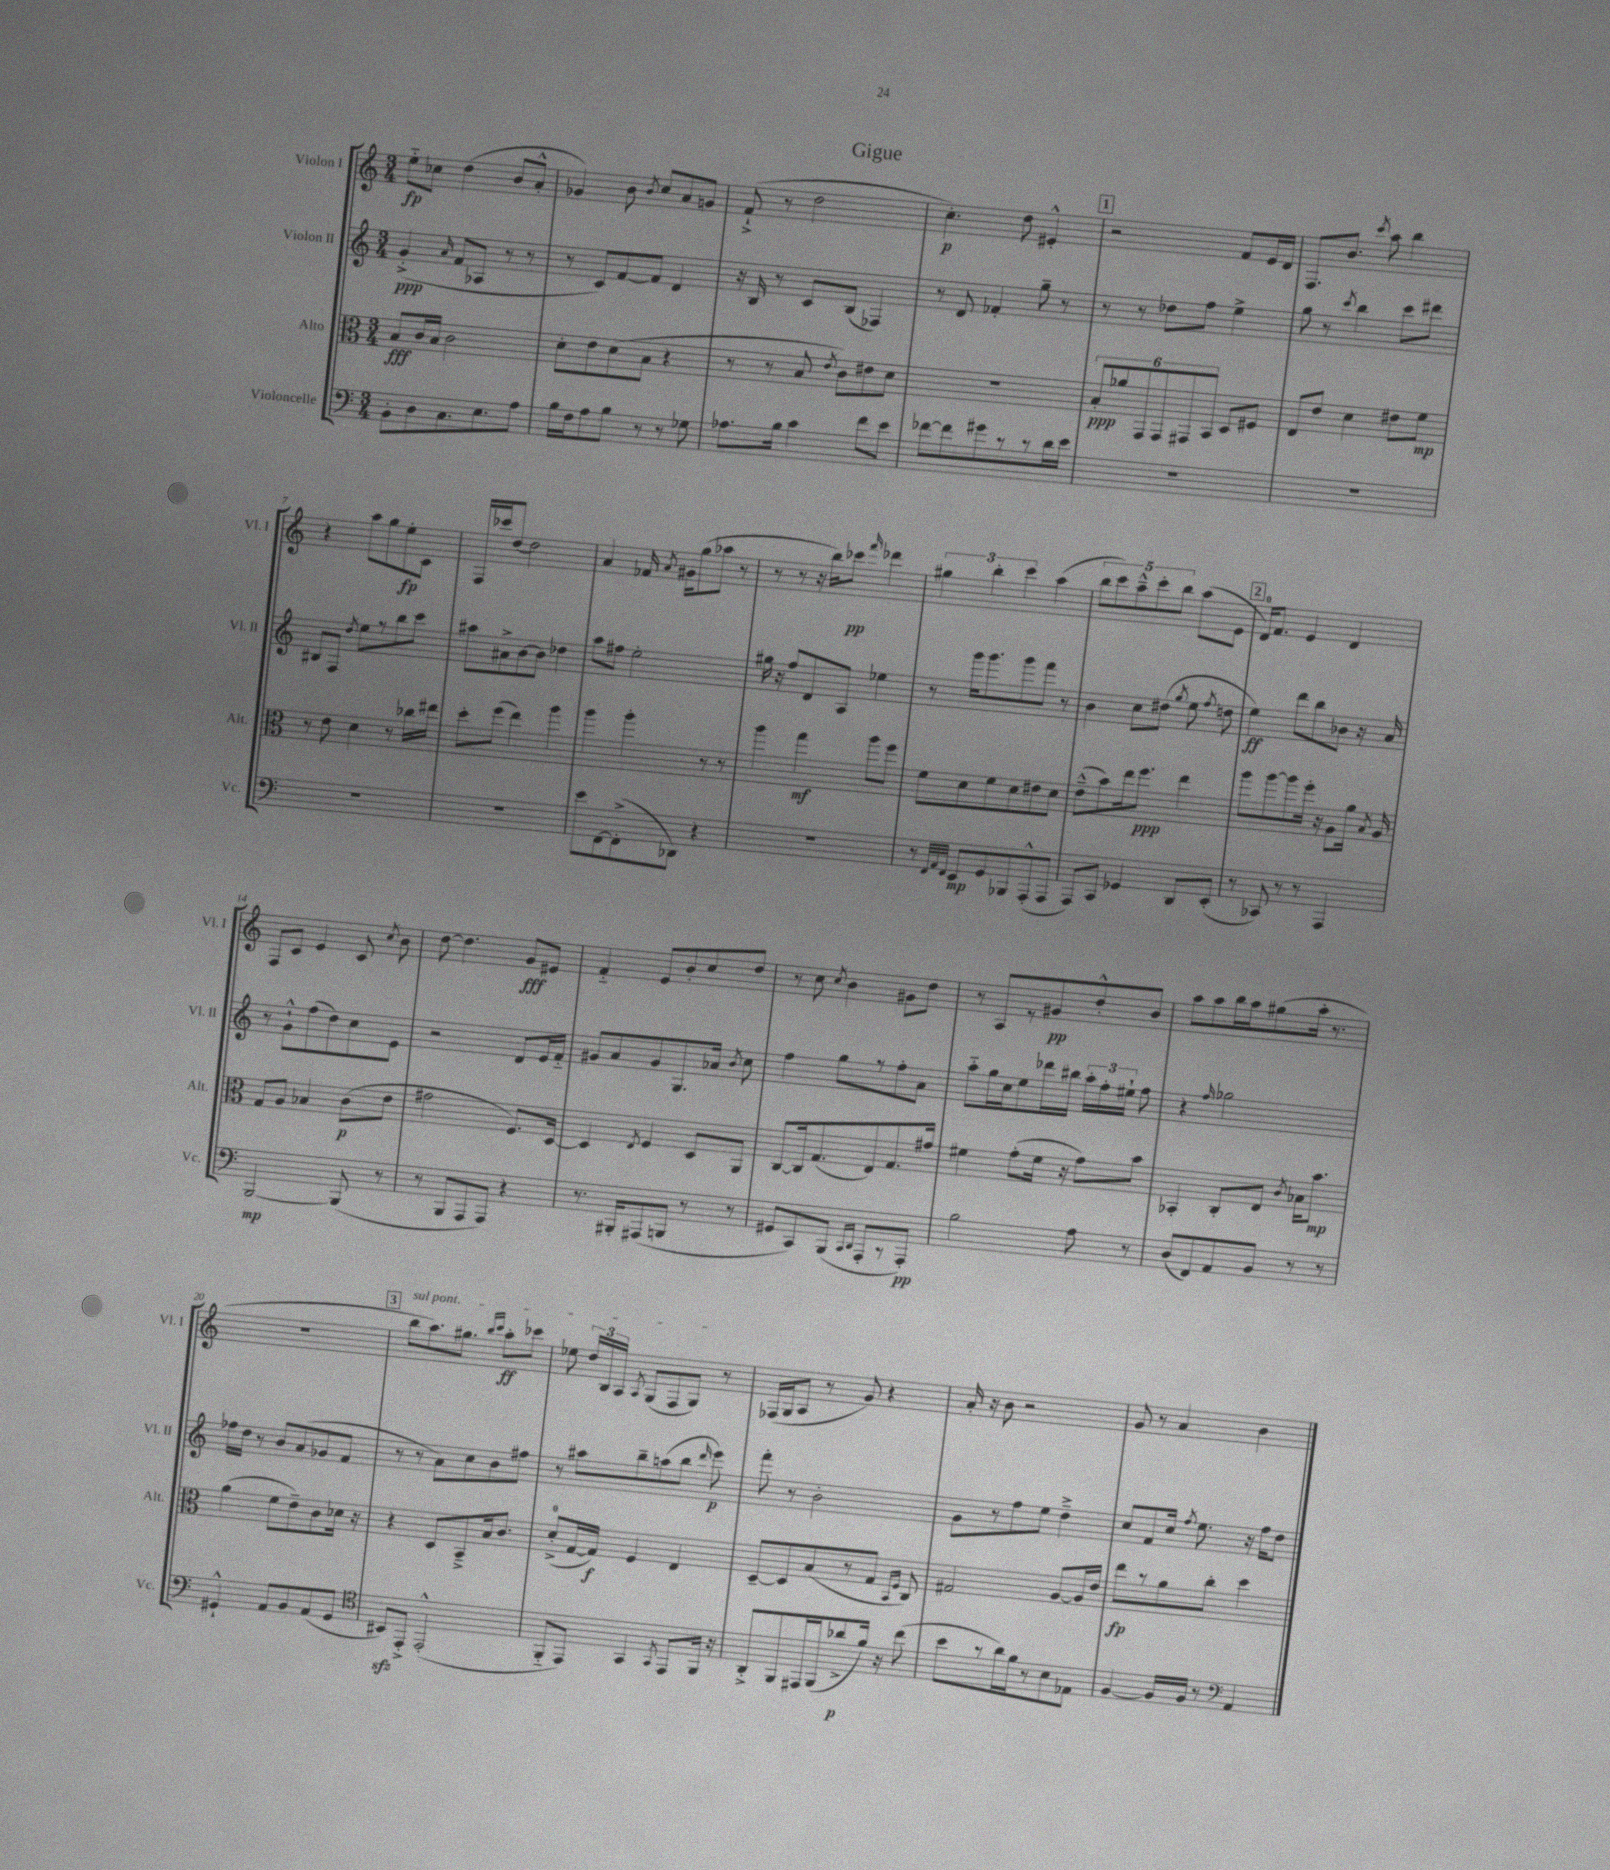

**kern	**dynam	**kern	**dynam	**kern	**dynam	**kern	**dynam
*part4	*part4	*part3	*part3	*part2	*part2	*part1	*part1
*staff4	*staff4	*staff3	*staff3	*staff2	*staff2	*staff1	*staff1
*I"Violoncelle	*	*I"Alto	*	*I"Violon II	*	*I"Violon I	*
*I'Vc.	*	*I'Alt.	*	*I'Vl. II	*	*I'Vl. I	*
*clefF4	*	*clefC3	*	*clefG2	*	*clefG2	*
*k[]	*	*k[]	*	*k[]	*	*k[]	*
*M3/4	*	*M3/4	*	*M3/4	*	*M3/4	*
=1	=1	=1	=1	=1	=1	=1	=1
8BB'\L	.	8B/L	fff	(4g'^/	ppp	8ee\L	fp
8D\	.	16c/L	.	.	.	8cc-X\J	.
.	.	16B/JJ	.	.	.	.	.
.	.	.	.	16qqa/	.	.	.
8.C\	.	2c\	.	8f/L	.	(4dd\	.
.	.	.	.	8A-X/J	.	.	.
8.E\	.	.	.	.	.	.	.
.	.	.	.	8r	.	8b/L	.
8A\J	.	.	.	8r	.	8a'^^/J	.
=2	=2	=2	=2	=2	=2	=2	=2
16B\LL	.	8d'\L	.	8r	.	4g-X/)	.
16F\J	.	.	.	.	.	.	.
8A\	.	8e\	.	8c/L)	.	.	.
8B\J	.	(8d\	.	[8f/	.	8b\	.
.	.	.	.	.	.	8qb/	.
8r	.	8B\J	.	8f/J]	.	8cc/L	.
8r	.	4r	.	4d/	.	8a/	.
8G-X\	.	.	.	.	.	8gn/J	.
=3	=3	=3	=3	=3	=3	=3	=3
8.A-X\L	.	8r	.	16r	.	(8f`^/	.
.	.	.	.	16B/	.	.	.
.	.	8r	.	8r	.	8r	.
16B\Jk	.	.	.	.	.	.	.
4c\	.	8B/	.	8c/L	.	2dd\	.
.	.	8qe/	.	.	.	.	.
.	.	8c\L)	.	(8B/J	.	.	.
8f\L	.	8e#X\	.	4F-X/)	.	.	.
8e\J	.	8d\J	.	.	.	.	.
=4	=4	=4	=4	=4	=4	=4	=4
[8f-X\L	.	2.r	.	8r	.	4.cc'\)	p
8f-\]	.	.	.	8d/	.	.	.
8g#X\	.	.	.	4f-X'/	.	.	.
8r	.	.	.	.	.	8dd\	.
8r	.	.	.	8gg~\	.	4e#X'^^/	.
16d\L	.	.	.	8r	.	.	.
16e\JJ	.	.	.	.	.	.	.
!!LO:REH:place=s1:t=1
=5	=5	=5	=5	=5	=5	=5	=5
2.r	.	12B'/L	ppp	8r	.	2r	.
.	.	12a-X/	.	.	.	.	.
.	.	.	.	8r	.	.	.
.	.	12GG/	.	.	.	.	.
.	.	12GG/	.	8dd-X\L	.	.	.
.	.	12GG#X/	.	.	.	.	.
.	.	.	.	8ff\J	.	.	.
.	.	12BB/J	.	.	.	.	.
.	.	8D/L	.	4ee^\	.	8f/L	.
.	.	8F#X/J	.	.	.	16e/L	.
.	.	.	.	.	.	16d/JJ	.
=6	=6	=6	=6	=6	=6	=6	=6
2.r	.	8E/L	.	8gg\	.	8.F/L	.
.	.	8e/J	.	8r	.	.	.
.	.	.	.	.	.	8.b/J	.
.	.	.	.	8qccc/	.	.	.
.	.	4d\	.	4bb\	.	.	.
.	.	.	.	.	.	8qccc/	.
.	.	.	.	.	.	8aa\	.
.	.	8e#X\L	.	8ccc\L	.	4bb\	.
.	.	8f\J	mp	8ddd#X\J	.	.	.
!!LO:LB:g=z
=7	=7	=7	=7	=7	=7	=7	=7
2.r	.	8r	.	8B#X/L	.	4r	.
.	.	8e\	.	8F/J	.	.	.
.	.	.	.	8qdd/	.	.	.
.	.	4d\	.	8ee\L	.	8aa\L	.
.	.	.	.	8r	.	8gg\	.
.	.	8r	.	8bb\	.	8ee'\	fp
.	.	16cc-X\LL	.	8ccc\J	.	8c\J	.
.	.	16ee#X\JJ	.	.	.	.	.
=8	=8	=8	=8	=8	=8	=8	=8
2.r	.	8dd'\L	.	8aa#X\L	.	16F/LL	.
.	.	.	.	.	.	16ccc-X/J	.
.	.	(8ff\J	.	8a#X^\	.	[8dd/J	.
.	.	4ee\)	.	[8b\	.	2dd\]	.
.	.	.	.	8b\J]	.	.	.
.	.	4aa\	.	4dd-X\	.	.	.
=9	=9	=9	=9	=9	=9	=9	=9
8e\L	.	4aa\	.	8aa\L	.	4a/	.
[8FF\	.	.	.	8ff#X\J	.	.	.
(8FF'^\]	.	4aa'\	.	2ee'\	.	16f-X/	.
.	.	.	.	.	.	8qa/	.
.	.	.	.	.	.	16g#X\KL	.
8DD-X\J)	.	.	.	.	.	(8gg\	.
4r	.	8r	.	.	.	8aa-X\J	.
.	.	8r	.	.	.	8r	.
=10	=10	=10	=10	=10	=10	=10	=10
2.r	.	4aa\	.	16gg#X\	.	8r	.
.	.	.	.	16r	.	.	.
.	.	.	.	8ff/L	.	8r	.
.	.	4gg\	mf	8d/	.	16r	.
.	.	.	.	.	.	16bb\KL)	.
.	.	.	.	8A/J	.	8ccc-X\J	pp
.	.	.	.	.	.	16qqfff/	.
.	.	8aa\L	.	4ee-X\	.	4ddd-X\	.
.	.	8ff\J	.	.	.	.	.
=11	=11	=11	=11	=11	=11	=11	=11
8r	.	8f\L	.	8r	.	6gg#X\	.
32qqFF/LLL	.	.	.	.	.	.	.
32qqAA/	.	.	.	.	.	.	.
32qqFF/JJJ	.	.	.	.	.	.	.
8EE/L	mp	8d\	.	16ggg\KL	.	.	.
.	.	.	.	.	.	6bb'\	.
.	.	.	.	8.ggg\	.	.	.
8GG/	.	8f\	.	.	.	.	.
.	.	.	.	.	.	6ccc\	.
8BBB-X/	.	8d\	.	8ggg\	.	.	.
(8AAA'^^/	.	8e#X\	.	8fff\J	.	(4aa\	.
8AAA/J	.	8d\J	.	8r	.	.	.
=12	=12	=12	=12	=12	=12	=12	=12
8AAA/L)	.	(8e~^^\L	.	4b\	.	10bb\L	.
.	.	.	.	.	.	10ccc\)	.
8CC/J	.	8b\)	.	.	.	.	.
.	.	.	.	.	.	10aa~^^\	.
4GG-X/	.	16ee\k	.	8cc\L	.	.	.
.	.	.	.	.	.	10ccc'\	.
.	.	8.ff\J	ppp	.	.	.	.
.	.	.	.	(8dd#X\J	.	.	.
.	.	.	.	.	.	10bb\J	.
.	.	.	.	8qgg/	.	.	.
8DD/L	.	4ee\	.	8ee\	.	(8aa\L	.
.	.	.	.	8qff/	.	.	.
(8EE'/J	.	.	.	8ddn\	.	8e\J	.
!!LO:REH:place=s1:t=2
=13	=13	=13	=13	=13	=13	=13	=13
8r	.	8aa\L	.	4ee\)	ff	16d/KL)	.
.	.	.	.	.	.	8.f/J	.
8CC-X/)	.	[8aa\	.	.	.	.	.
8r	.	8aa\]	.	8ddd\L	.	4e/	.
8r	.	16ff'\Jk	.	8bb\	.	.	.
.	.	16r	.	.	.	.	.
4AAA/	.	8A\L	.	8b-X\J	.	4d/	.
.	.	16a\Jk	.	16r	.	.	.
.	.	8qB/	.	.	.	.	.
.	.	16A/	.	16a/	.	.	.
!!LO:LB:g=z
=14	=14	=14	=14	=14	=14	=14	=14
[2BBB/	mp	8G/L	.	8r	.	8F/L	.
.	.	8A/J	.	8g`^^\L	.	8c/J	.
.	.	4B-X/	.	(8ff\	.	4e/	.
.	.	.	.	8dd\)	.	.	.
(8BBB/]	.	(8c\L	p	8cc\	.	8c/	.
.	.	.	.	.	.	8qcc/	.
8r	.	8e\J	.	8e\J	.	8b\	.
=15	=15	=15	=15	=15	=15	=15	=15
8r	.	2g#X\	.	2r	.	[8dd\	.
8BBB/L	.	.	.	.	.	4.dd\]	.
8AAA/	.	.	.	.	.	.	.
8AAA/J)	.	.	.	.	.	.	.
4r	.	8.F/L)	.	8d/L	.	8g/L	fff
.	.	.	.	16e/L	.	8e#X/J	.
.	.	[16D/Jk	.	16f/JJ	.	.	.
=16	=16	=16	=16	=16	=16	=16	=16
8.r	.	4D/]	.	8g#X/L	.	4f/	.
.	.	.	.	8a/	.	.	.
16BBB#X'/KL	.	.	.	.	.	.	.
.	.	8qE/	.	.	.	.	.
(8AAA#X/	.	4F/	.	8g#/	.	8e/L	.
8BBBn/J	.	.	.	8.G/	.	8b'/	.
8r	.	8D/L	.	.	.	8cc/	.
.	.	.	.	16a-X/Jk	.	.	.
.	.	.	.	8qb/	.	.	.
8r	.	8AA/J	.	8cc\	.	8dd/J	.
=17	=17	=17	=17	=17	=17	=17	=17
8GG#X/L	.	[8C/L	.	4ff\	.	8r	.
8CC/)	.	16C/k]	.	.	.	8cc\	.
.	.	(8.G/	.	.	.	.	.
.	.	.	.	.	.	8qcc/	.
(8BBB/J	.	.	.	8gg\L	.	4b\	.
16qqCC/LL	.	.	.	.	.	.	.
16qqDD/JJ	.	.	.	.	.	.	.
8AAA'/L	.	8E/)	.	8r	.	.	.
8r	.	8.G/	.	8ff'\	.	8g#X\L	.
8AAA'/J)	pp	.	.	8a\J	.	8dd\J	.
.	.	16g#X/Jk	.	.	.	.	.
=18	=18	=18	=18	=18	=18	=18	=18
2B\	.	4f#X\	.	8aa\L	.	8r	.
.	.	.	.	16gg\L	.	8A/L	.
.	.	.	.	16cc\J	.	.	.
.	.	(8g'\L	.	8ee\	.	8r	.
.	.	16f#\Jk	.	16ddd-X\L	.	8g#X/	pp
.	.	16r	.	16bb#X\JJ	.	.	.
8A\	.	8g\L)	.	24aa'\LL	.	8dd'^^/	.
.	.	.	.	24ff'\	.	.	.
.	.	.	.	24ee#X`\JJ	.	.	.
8r	.	8b\J	.	8ff\	.	8b/J	.
=19	=19	=19	=19	=19	=19	=19	=19
(8D/L	.	4BB-X'/	.	4r	.	8aa\L	.
8FF/)	.	.	.	.	.	8aa\	.
.	.	.	.	16qqff/	.	.	.
8AA/	.	8C'/L	.	2gg-X\	.	16bb\L	.
.	.	.	.	.	.	16aa\J	.
8BB/J	.	8E/J	.	.	.	(8gg#X\	.
.	.	8qc/	.	.	.	.	.
8r	.	16B-X\KL	.	.	.	16aa'\Jk	.
.	.	8.b\J	mp	.	.	8.r	.
8r	.	.	.	.	.	.	.
!!LO:LB:g=z
=20	=20	=20	=20	=20	=20	=20	=20
4GG#X`^^/	.	(4a\	.	16ff-X\LL	.	2.r	.
.	.	.	.	16dd\JJ	.	.	.
.	.	.	.	8r	.	.	.
8AA/L	.	8f\L	.	8b/L	.	.	.
8BB/	.	8e~\)	.	(8a/	.	.	.
(8AA/	.	8c\	.	8g-X/	.	.	.
8GG#/J	.	16d-X\Jk	.	8f/J	.	.	.
.	.	16r	.	.	.	.	.
!!LO:REH:place=s1:t=3
=21	=21	=21	=21	=21	=21	=21	=21
*clefC4	*	*	*	*	*	*	*
!	!	!	!	!	!	!LO:TX:a:i:t=sul pont.	!
8BB#Xzz/L)	.	4r	.	8r	.	8bb\L	.
8EE'^/J	.	.	.	8r	.	8.aa\)	.
(2EE'^^/	.	8D/L	.	8a\L)	.	.	.
.	.	.	.	.	.	8.gg#X\J	.
.	.	8BB~^/	.	8cc\	.	.	.
.	.	.	.	.	.	16qqbb/LL	.
.	.	.	.	.	.	16qqccc/JJ	.
.	.	16B/k	.	8b\	.	8aa'\L	ff
.	.	8.c/J	.	.	.	.	.
.	.	.	.	8ff#X\J	.	8ccc-X\J	.
=22	=22	=22	=22	=22	=22	=22	=22
8FF/L	.	(8d'^/L	.	8r	.	8ee-X\	.
8EE/J)	.	[16G/L	.	8aa#X\L	.	24dd/LL	.
.	.	.	.	.	.	24B/	.
.	.	16G/JJ])	f	.	.	.	.
.	.	.	.	.	.	24A/JJ	.
.	.	.	.	.	.	8qA/	.
4GG/	.	4F/	.	8bb~\	.	(8G/L	.
.	.	.	.	(8aan\	.	8F/	.
8qGG/	.	.	.	.	.	.	.
8EE/L	.	4E/	.	8bb\J	.	8G/J)	.
.	.	.	.	16qqddd/	.	.	.
16FF/Jk	.	.	.	8eee\)	p	8r	.
16r	.	.	.	.	.	.	.
=23	=23	=23	=23	=23	=23	=23	=23
8AA'^/L	.	[8D~/L	.	8fff'\	.	(16F-X/LL	.
.	.	.	.	.	.	16G/J	.
8FF/	.	8D/]	.	8r	.	8A/J	.
16EE#X/L	.	(8B/	.	2b'\	.	8r	.
(16FF/J	.	.	.	.	.	.	.
8a-X^/	p	8r	.	.	.	8g/)	.
16f/Jk)	.	8G/J	.	.	.	4r	.
16r	.	.	.	.	.	.	.
.	.	16qqBB/LL	.	.	.	.	.
.	.	16qqF/JJ	.	.	.	.	.
(8cc\	.	8C/)	.	.	.	.	.
=24	=24	=24	=24	=24	=24	=24	=24
8b\L	.	2G#X/	.	8g\L	.	16a'/	.
.	.	.	.	.	.	16r	.
8r	.	.	.	8r	.	8b\	.
16a\L)	.	.	.	8ff\	.	2r	.
16f\J	.	.	.	.	.	.	.
8r	.	.	.	8ee\J	.	.	.
8B\	.	[8A/L	.	4dd~^\	.	.	.
8E-X\J	.	16A/L]	.	.	.	.	.
.	.	16e/JJ	.	.	.	.	.
=25	=25	=25	=25	=25	=25	=25	=25
[4F/	.	8ee\L	fp	8cc/L	.	8g/	.
.	.	8r	.	8f/	.	8r	.
16F/LL]	.	8a\	.	16cc/Jk	.	4a/	.
.	.	.	.	8qff/	.	.	.
16F/JJ	.	.	.	8.ee\	.	.	.
8r	.	8cc'\J	.	.	.	.	.
*clefF4	*	*	*	*	*	*	*
4AA/	.	4dd\	.	16r	.	4b\	.
.	.	.	.	16ff\KL	.	.	.
.	.	.	.	8dd\J	.	.	.
==	==	==	==	==	==	==	==
*-	*-	*-	*-	*-	*-	*-	*-
